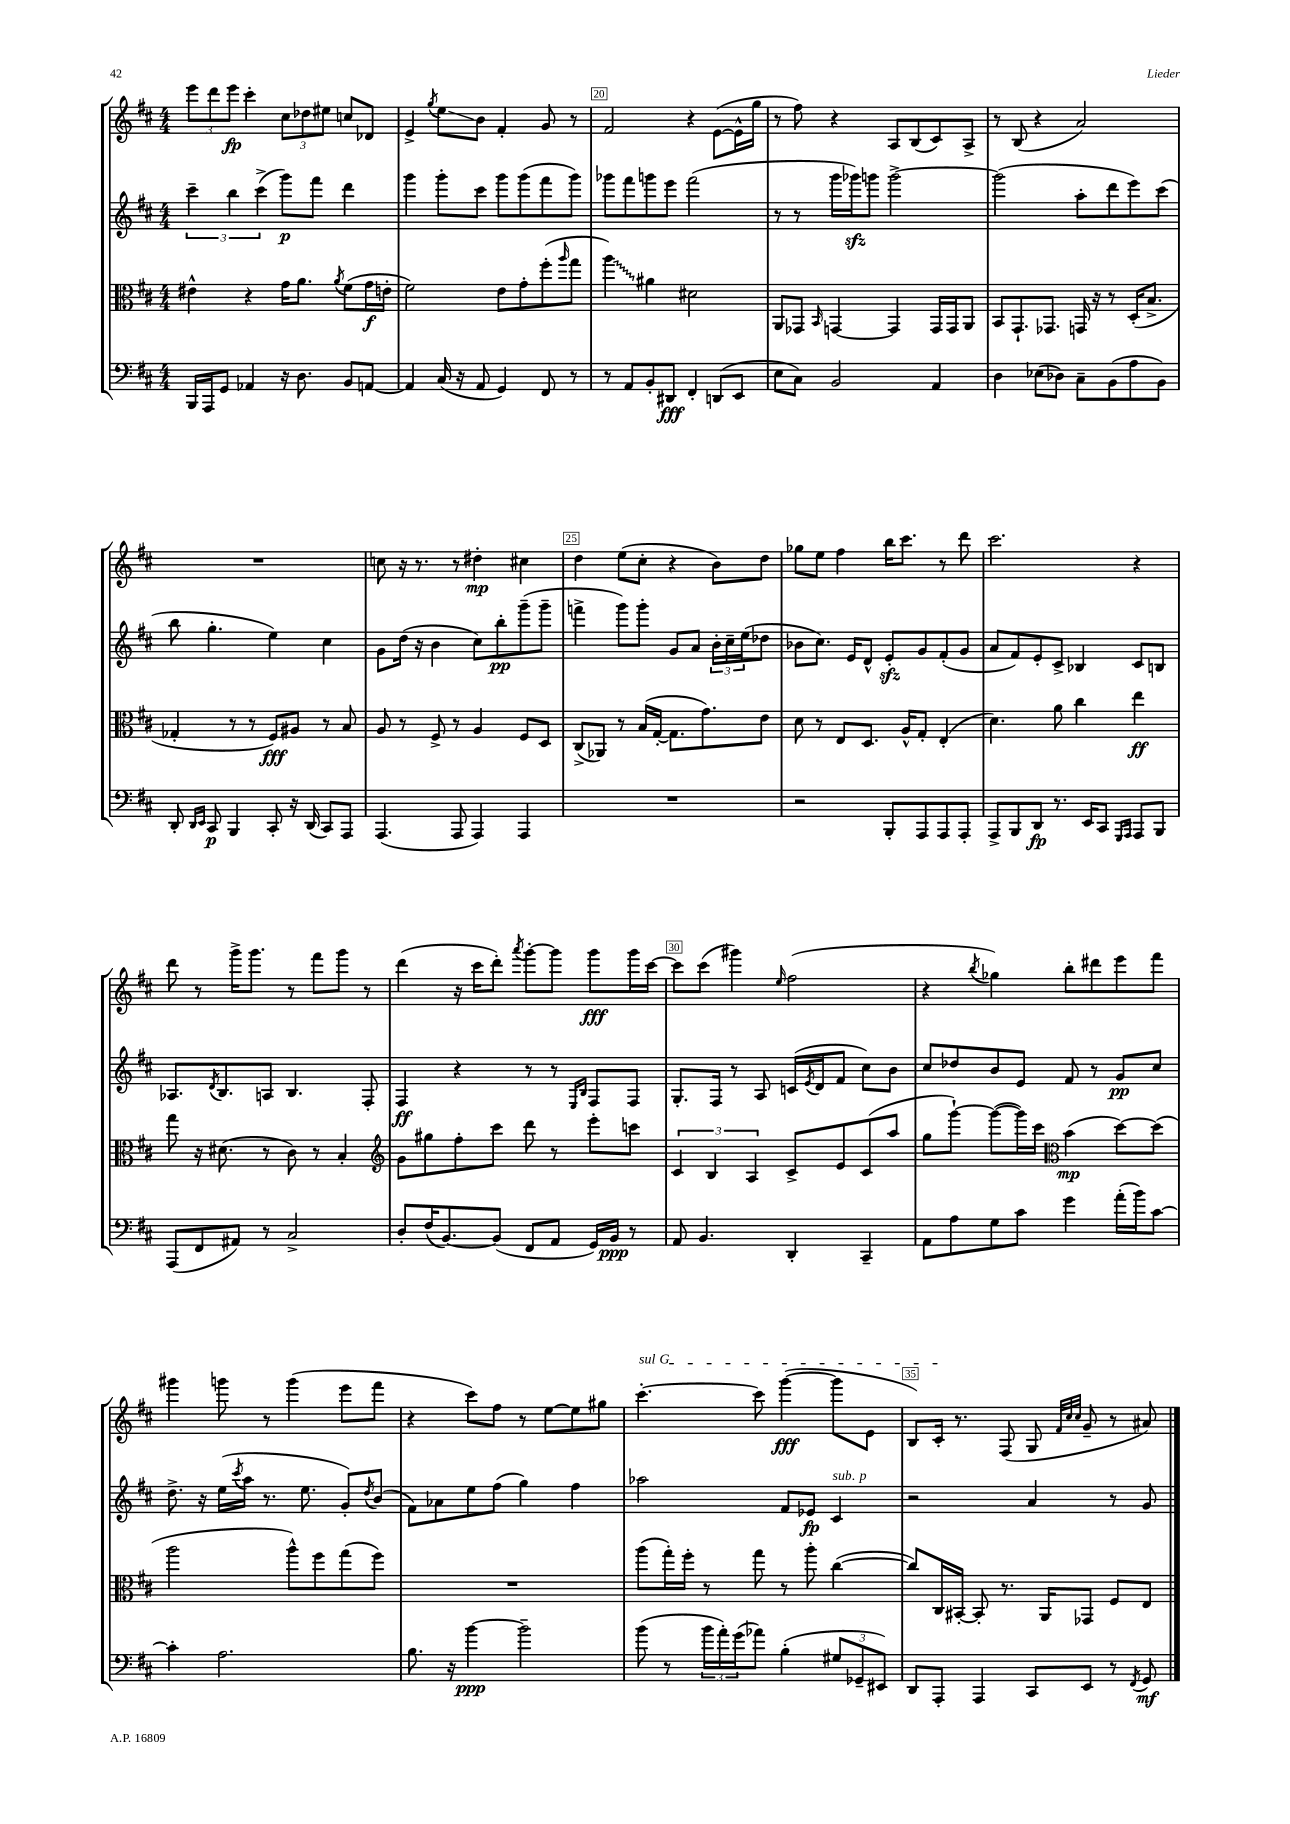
<<
\new StaffGroup <<
\new Staff = "s0" {
    \clef treble \key d \major \numericTimeSignature \time 4/4
    \tuplet 3/2 { e'''8 d'''8 e'''8\fp } cis'''4-. \tuplet 3/2 { cis''8 des''8 eis''8 } c''8 des'8 |
    e'4-> \acciaccatura { g''8 } e''8\glissando b'8 fis'4-. g'8 r8 |
    fis'2 r4 e'8~( e'16-^ g''16 |
    r8 fis''8) r4 a8 b8( cis'8) a8-> |
    r8 b8( r4 a'2) |
    R1 |
    c''8 r16 r8. r8 dis''4-.\mp cis''4 |
    d''4 e''8( cis''8-. r4 b'8) d''8 |
    ges''8 e''8 fis''4 b''16 cis'''8. r8 d'''8 |
    cis'''2. r4 |
    d'''8 r8 g'''16-> g'''8. r8 fis'''8 g'''8 r8 |
    d'''4( r16 cis'''16 d'''8-.) \acciaccatura { a'''8 } g'''8~-. g'''8 g'''8\fff g'''16 cis'''16~ |
    cis'''8 cis'''8( gis'''4) \grace { e''16 } fis''2( |
    r4 \acciaccatura { b''8 } ges''4) b''8-. dis'''8 e'''8 fis'''8 |
    gis'''4 g'''8 r8 g'''4( e'''8 fis'''8 |
    r4 cis'''8) fis''8 r8 e''8~ e''8 gis''8 |
    \once \override TextSpanner.bound-details.left.text = \markup { \italic "sul G" } cis'''4.~-.\startTextSpan cis'''8 g'''4~\fff( g'''8 e'8 |
    b8) cis'16-.\stopTextSpan r8. fis8( g8 \grace { fis'32 cis''32 cis''32 } g'8-- r8 ais'8) \bar "|." |
}
\new Staff = "s1" {
    \clef treble \key d \major \numericTimeSignature \time 4/4
    \tuplet 3/2 { cis'''4-- b''4 cis'''4->( } g'''8\p) fis'''8 d'''4 |
    g'''4 g'''8-. cis'''8 g'''8 g'''8( fis'''8 g'''8) |
    ges'''8 fis'''8 g'''8 e'''8 fis'''2( |
    r8 r8 g'''16 ges'''16\sfz) g'''8 g'''2~-> |
    g'''2( a''8-. d'''8 e'''8) cis'''8( |
    b''8 g''4.-. e''4) cis''4 |
    g'8 d''16( r16 b'4 cis''8) b''8-.\pp g'''8--( g'''8-- |
    f'''4-> g'''8) g'''8-. g'8 a'8 \tuplet 3/2 { b'16-. cis''16-- e''16( } des''8 |
    bes'8 cis''8.) e'16 d'8-^ e'8-.\sfz g'8 fis'8-.( g'8 |
    a'8 fis'8) e'8-. cis'8-> bes4 cis'8 b8 |
    aes8. \acciaccatura { d'8 } b8. a8 b4. fis8-. |
    fis4\ff r4 r8 r8 \grace { e16 b16 } fis8 fis8 |
    g8.-. fis16 r8 a8 c'16( \acciaccatura { e'8 } d'16 fis'8 cis''8) b'8 |
    cis''8 des''8 b'8 e'8 fis'8 r8 g'8\pp cis''8 |
    d''8.-> r16 e''16( \acciaccatura { cis'''8 } a''16 r8. e''8. g'8-.) \acciaccatura { d''8 } b'8( |
    fis'8) aes'8 e''8 fis''8( g''4) fis''4 |
    aes''2 fis'8 ees'8\fp cis'4^\markup { \italic "sub. p" } |
    r2 a'4 r8 g'8 \bar "|." |
}
\new Staff = "s2" {
    \clef alto \key d \major \numericTimeSignature \time 4/4
    eis'4-^ r4 g'16 a'8. \acciaccatura { a'8 } fis'8( g'16\f e'16-. |
    fis'2) e'8 g'8-. fis''8-.( \grace { a''16 } g''8 |
    \once \override Glissando.style = #'zigzag a''4\glissando) ais'4 dis'2 |
    a,8 ges,8 \grace { b,16 } g,4~ g,4 g,16 g,16 a,8 |
    b,8 g,8.-! ges,8. g,16 r16 r8 d16-.( b8.-> |
    ges4-. r8 r8 fis8\fff) ais8 r8 b8 |
    a8 r8 fis8-> r8 a4 fis8 d8 |
    cis8->( aes,8) r8 b16( g16~-. g8. g'8.) e'8 |
    d'8 r8 e8 d8. a16-^ g8-. e4-.( |
    d'4.) a'8 cis''4 e''4\ff |
    g''8 r16 dis'8.( r8 cis'8) r8 b4-. |
    \clef treble g'8 gis''8 fis''8-. cis'''8 d'''8 r8 e'''8-. c'''8 |
    \tuplet 3/2 { cis'4 b4 a4 } cis'8-> e'8 cis'8( a''8 |
    g''8 g'''8~-!) g'''8~( g'''16) cis'''16 \clef alto b'4\mp( d''8~) d''8( |
    a''2 a''8-^) fis''8 g''8( fis''8) |
    R1 |
    a''8( g''16-.) fis''16-. r8 g''8 r8 a''8-. cis''4~( |
    cis''8) cis16 bis,16~-. bis,8-. r8. a,16 ges,8 fis8 e8 \bar "|." |
}
\new Staff = "s3" {
    \clef bass \key d \major \numericTimeSignature \time 4/4
    b,,16 a,,16 g,8 aes,4 r16 d8. b,8 a,8~ |
    a,4 cis16( r16 a,8 g,4) fis,8 r8 |
    r8 a,8 b,8-. dis,8\fff fis,4-. d,8( e,8 |
    e8 cis8) b,2 a,4 |
    d4 ees8( des8) cis8-- b,8( a8 b,8) |
    d,8-. \grace { d,16 e,16 } cis,8\p b,,4 cis,8-. r16 d,16( cis,8) a,,8 |
    a,,4.( a,,8 a,,4) a,,4 |
    R1 |
    r2 b,,8-. a,,8 a,,8 a,,8-. |
    a,,8-> b,,8 d,8\fp r8. e,16 cis,8 \grace { g,,16 a,,16 } a,,8 b,,8 |
    a,,8( fis,8 ais,8) r8 cis2-> |
    d8-. fis16( b,8.~) b,8( fis,8 a,8 g,16) b,16\ppp r8 |
    a,8 b,4. d,4-. cis,4-- |
    a,8 a8 g8 cis'8 g'4 a'16-.( b'16) cis'8~ |
    cis'4-. a2. |
    b8. r16 b'4~\ppp b'2-- |
    b'8( r8 \tuplet 3/2 { b'16 a'16-.) g'16( } aes'8) b4-.( \tuplet 3/2 { gis8 ges,8-- eis,8) } |
    d,8 a,,8-. a,,4 cis,8 e,8 r8 \acciaccatura { fis,8 } g,8\mf \bar "|." |
}
>>
>>
\layout { \context { \Score currentBarNumber = #18 \override BarNumber.break-visibility = ##(#f #t #t) barNumberVisibility = #(every-nth-bar-number-visible 5) \override BarNumber.stencil = #(make-stencil-boxer 0.1 0.3 ly:text-interface::print) } }
